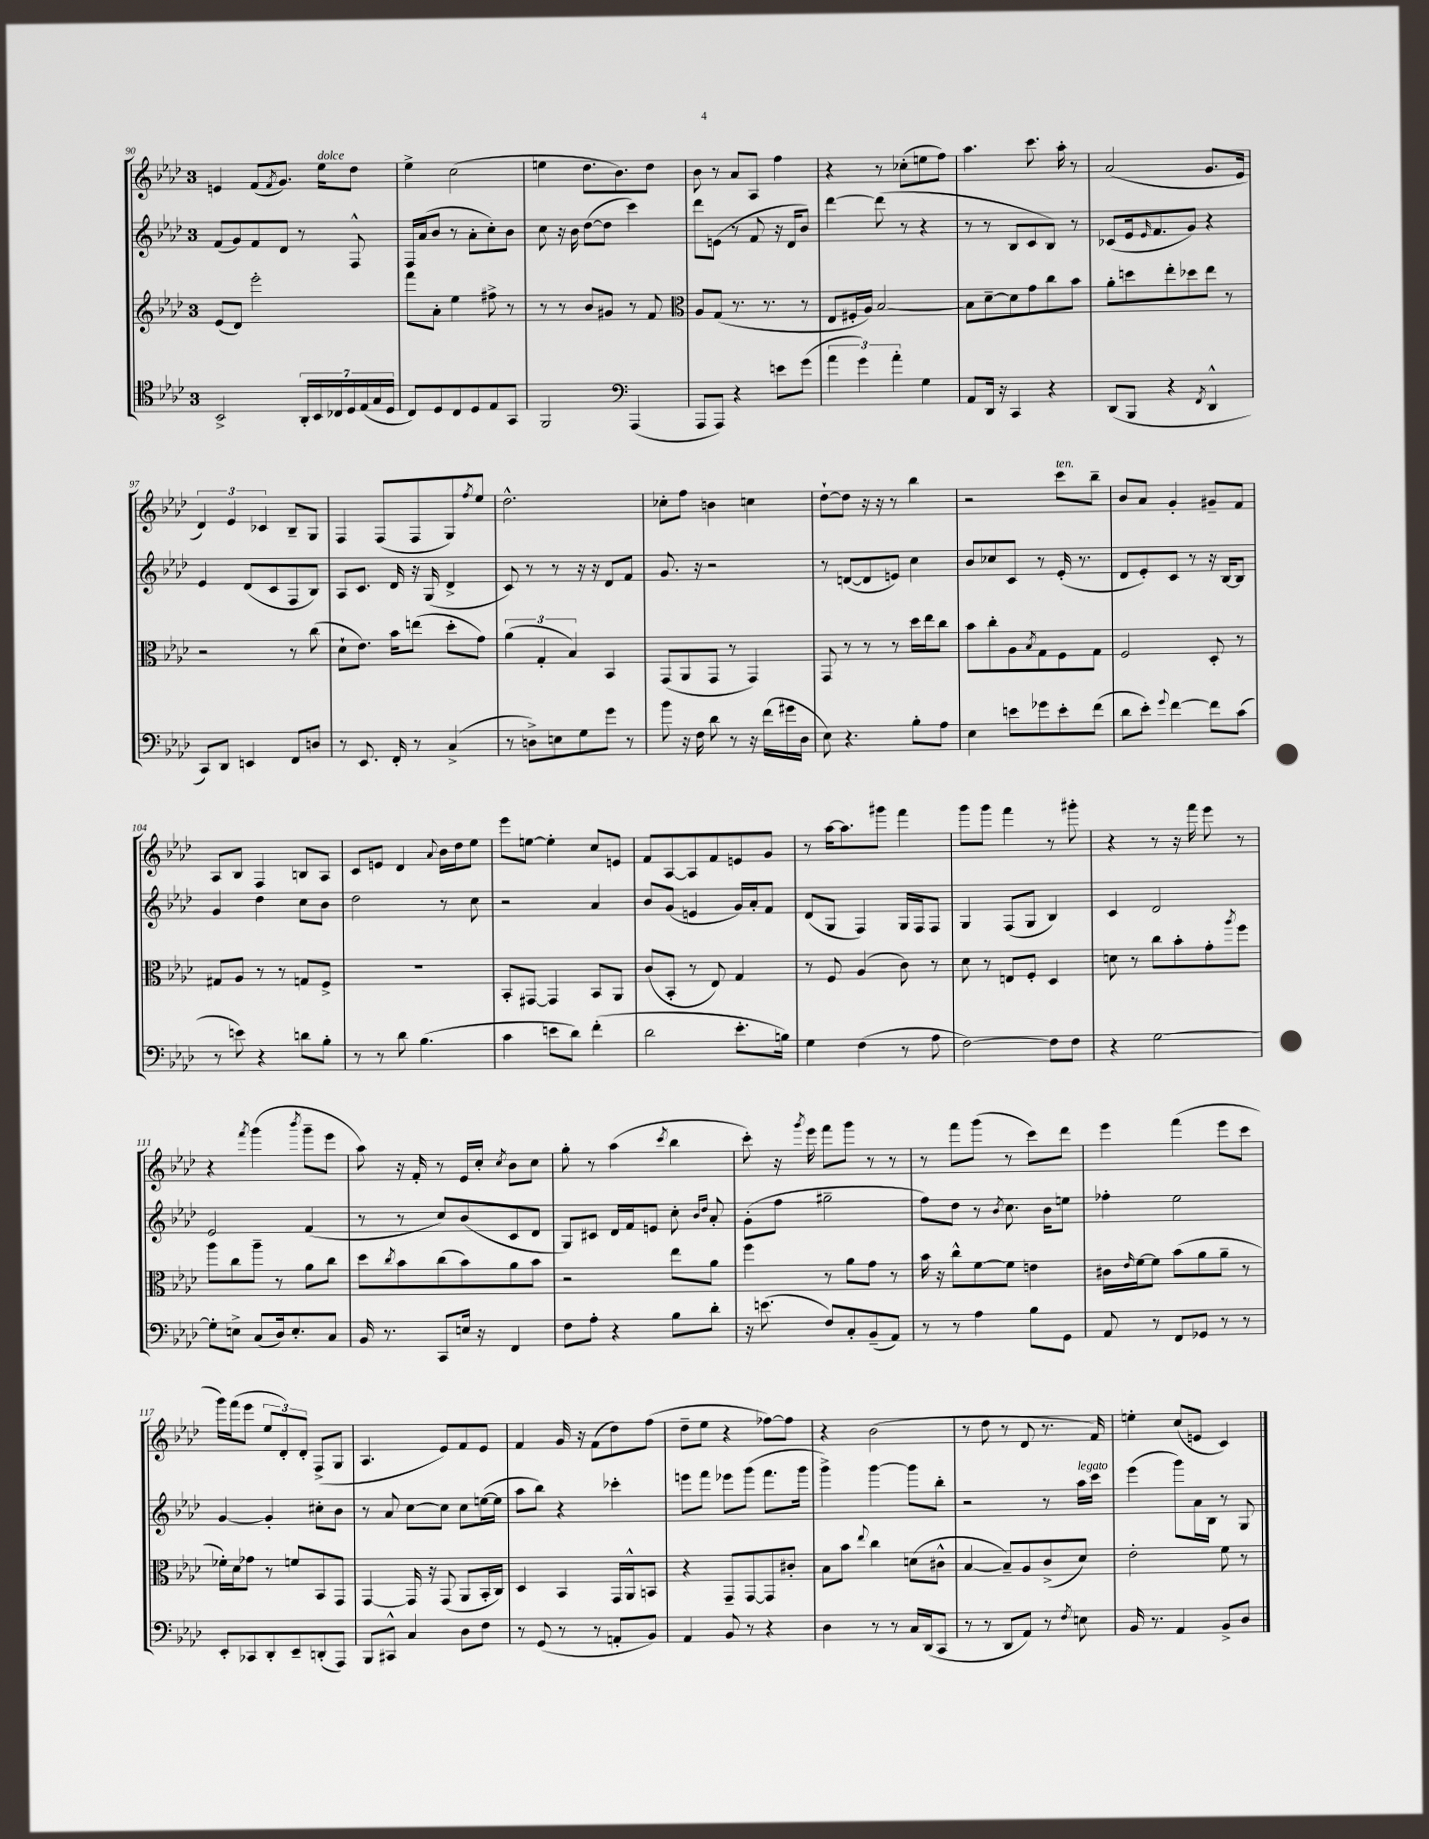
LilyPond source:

<<
\new StaffGroup <<
\new Staff = "s0" {
    \clef treble \key aes \major \once \override Staff.TimeSignature.style = #'single-digit \time 3/4
    e'4 f'8( \acciaccatura { f'8 } g'8.) ees''16^\markup { \italic "dolce" } des''8 |
    ees''4-> c''2( |
    e''4 des''8. bes'8.) des''8 |
    bes'8 r8 aes'8 aes8 f''4 |
    r4 r8 ces''8-.( e''8 f''8) |
    aes''4. c'''8. aes''16-. r8 |
    aes'2( g'8. ees'16 |
    \tuplet 3/2 { des'4) ees'4 ces'4 } bes8-- g8 |
    f4 f8( f8 g8) \acciaccatura { f''8 } ees''8 |
    des''2.-^ |
    ces''8-. f''8 b'4 c''4 |
    des''8~-! des''8 r16 r16 r8 bes''4 |
    r2 c'''8^\markup { \italic "ten." } bes''8-- |
    bes'8 aes'8 g'4-. gis'8-- f'8 |
    aes8 bes8 f4 b8 aes8 |
    c'8 e'8 des'4 \appoggiatura { aes'8 } bes'16 des''16 ees''8 |
    ees'''8 e''8~ e''4-. c''8 e'8 |
    f'8 aes8~ aes8 f'8 e'8 g'8 |
    r8 aes''16~ aes''8. gis'''8 f'''4 |
    g'''8 g'''8 f'''4 r8 gis'''8-. |
    r4 r8 r16 f'''16 ees'''8 r8 |
    r4 \acciaccatura { f'''8 } g'''4( \acciaccatura { bes'''8 } g'''8-- ees'''8 |
    aes''8) r16 f'16-. r8 ees'16 c''16-. \acciaccatura { c''8 } bes'8 c''8 |
    g''8-. r8 aes''4( \acciaccatura { c'''8 } bes''4 |
    c'''8-.) r16 \acciaccatura { g'''8 } ees'''16 f'''8 g'''8 r8 r8 |
    r8 f'''8 g'''8( r8 c'''8) des'''8 |
    ees'''4 f'''4( ees'''8 c'''8 |
    g'''16) f'''16( ees'''8 \tuplet 3/2 { ees''8 des'8-.) des'8-. } f8->( g8 |
    aes4. ees'8) f'8 ees'8 |
    f'4 g'16 r16 f'8( des''8) f''8( |
    des''8-- ees''8 r4 fes''8~) fes''8 |
    r4 bes'2( |
    r8 des''8 r8 des'8 r8. f'16) |
    e''4-. c''8( e'8 c'4) \bar "|." |
}
\new Staff = "s1" {
    \clef treble \key aes \major \once \override Staff.TimeSignature.style = #'single-digit \time 3/4
    f'8( g'8) f'8 des'8 r8 f8-^ |
    f16 aes'16( bes'8 r8 aes'8-. c''8-.) bes'8 |
    c''8 r16 bes'16 des''8~( des''8 c'''4) |
    des'''8 e'8( r8 f'8 r16 des'16 bes'8) |
    des'''4~ des'''8( r8 r4 |
    r8 r8 bes8 c'8 bes8) r8 |
    ces'8( ees'16 \grace { ees'16 } f'8. g'8) r4 |
    ees'4 des'8( c'8 f8 bes8) |
    aes8 c'8. des'16 r16 g16( des'4-> |
    c'8) r8 r8 r16 r16 des'8 f'8 |
    g'8. r16 r2 |
    r8 d'8~( d'8 e'8) c''4 |
    bes'8 ces''8 c'8 r8 ees'16-.( r8. |
    des'8 ees'8-.) c'8 r8 r16 bes16~ bes8 |
    g'4 des''4 c''8 bes'8 |
    des''2 r8 c''8 |
    r2 aes'4 |
    bes'8 g'8( e'4 g'16) aes'16-. f'8 |
    des'8( g8 f4) g16 f16 f8 |
    g4 f8( g8 bes4) |
    c'4 des'2 |
    ees'2 f'4( |
    r8 r8 c''8) bes'8( c'8 des'8 |
    g8) cis'8 des'16 f'16 e'8 c''8-. \grace { bes'16 des''16 } aes'8-. |
    g'8-.( f''8 gis''2-- |
    f''8) des''8 r8 \acciaccatura { bes'8 } c''8. bes'16 e''8 |
    fes''4-. ees''2 |
    g'4~ g'4-. cis''8-. bes'8 |
    r8 aes'8 c''8~ c''8 c''8 e''16~( e''16 |
    aes''8 bes''8) r4 ces'''4-. |
    e'''8 f'''8 ees'''8 g'''8( f'''8. g'''16 |
    g'''4->) g'''4~ g'''8 bes''8-. |
    r2 r8 aes''16^\markup { \italic "legato" } c'''16 |
    ees'''4( g'''8) aes'16 bes16 r8 g8 \bar "|." |
}
\new Staff = "s2" {
    \clef treble \key aes \major \once \override Staff.TimeSignature.style = #'single-digit \time 3/4
    ees'8( des'8) ees'''2-. |
    f'''8 aes'8-. ees''4 fis''8-> r8 |
    r8 r8 bes'8 gis'8 r8 f'8 |
    \clef alto aes8 g8( r8. r8. r8 |
    ees8 fis16-. aes16) bes2~ |
    bes8 des'8~-- des'8 g'8 c''8 bes'8 |
    aes'8-. d''8 ees''8-. des''8 ees''8 r8 |
    r2 r8 c''8( |
    des'8-! ees'8.) bes'16 e''8( des''8-. g'8) |
    \tuplet 3/2 { aes'4( g4-. bes4) } bes,4 |
    g,8( aes,8 g,8 r8 g,4) |
    g,8 r8 r8 r8 des''16 ees''16 c''8 |
    bes'8 c''8-. aes8 \acciaccatura { bes8 } g8 f8 g8 |
    f2 des8-. r8 |
    gis8 aes8 r8 r8 g8 f8-> |
    R2. |
    bes,8-. gis,8~ gis,4 bes,8 aes,8 |
    c'8( bes,8-. r8 ees8) g4 |
    r8 f8 aes4( c'8) r8 |
    des'8 r8 e8 f8-. des4 |
    d'8 r8 c''8 bes'8-. g'8-. \acciaccatura { aes''8 } f''8 |
    aes''8 c''8 aes''8-- r8 aes'8 c''8 |
    des''8 \acciaccatura { c''8 } bes'8 c''8( bes'8) aes'8 bes'8 |
    r2 ees''8 aes'8 |
    f''4 r8 aes'8 g'8 r8 |
    bes'16 r16 c''8-^ f'8~ f'8 e'4 |
    cis'16 \grace { ees'16 } f'16~ f'8 bes'8( aes'8 aes'8-- r8 |
    fes'16-.) des'16 ges'8 r8 f'8 bes,8 g,8 |
    g,4~ g,16 r16 g,8( aes,8 bes,16-. c16) |
    des4 bes,4 g,16 aes,16-^ b,8 |
    r4 g,8-- g,8~ g,8 cis'8-. |
    bes8 bes'8 \appoggiatura { ees''8 } c''4 d'8( cis'8-^ |
    bes4~ bes8--) aes8 c'8->( des'8) |
    ees'2-. f'8 r8 \bar "|." |
}
\new Staff = "s3" {
    \clef tenor \key aes \major \once \override Staff.TimeSignature.style = #'single-digit \time 3/4
    bes,2-> \tuplet 7/4 { aes,16-. bes,16 ces16 des16 ees16( g16 des16 } |
    c8) des8 c8 des8 ees8 g,8 |
    f,2 \clef bass aes,,4( |
    aes,,8 aes,,8) r4 e'8 g'8( |
    \tuplet 3/2 { aes'4 g'4) aes'4-. } g4 |
    aes,8 des,16 r16 c,4 r4 |
    des,8( bes,,8 r4 \acciaccatura { f,8 } des,4-^ |
    c,8) des,8 e,4 f,8 d8 |
    r8 ees,8. f,16-. r8 c4->( |
    r8 d8->) e8 g8 g'8 r8 |
    bes'8 r16 f16 des'8 r8 r16 f'16( gis'16 des16 |
    ees8) r4. bes8-. aes8 |
    ees4 e'8 ges'8 e'8-. f'8( |
    des'8 ees'8-.) \appoggiatura { g'8 } f'4~ f'8 c'8( |
    r8 e'8) r4 d'8 bes8-. |
    r8 r8 des'8 bes4.( |
    c'4 e'8 des'8) f'4-.( |
    des'2 ees'8.-. b16) |
    g4 f4( r8 aes8 |
    f2~) f8 f8 |
    r4 g2~ |
    g8-. e8-> c8( des16) e8.-. c8 |
    bes,16 r8. c,8 e16 r16 f,4 |
    f8 aes8-. r4 bes8 des'8-. |
    r16 e'8.( f8) c8-. bes,8--( aes,8) |
    r8 r8 aes4 bes8 g,8 |
    aes,8 r8 f,8 ges,8 r8 r8 |
    ees,8-. ces,8 des,8-. ees,8-- d,8-.( aes,,8) |
    bes,,8 cis,8-^ c4 des8 f8 |
    r8 g,8( r8 r8 a,8-. bes,8) |
    aes,4 bes,8 r8 r4 |
    des4 r8 r8 c16 des,16( c,8 |
    r8 r8 des,8 aes,8) r8 \acciaccatura { f8 } e8 |
    bes,16 r8. aes,4 bes,8-> des8 \bar "|." |
}
>>
>>
\layout { \context { \Score currentBarNumber = #90 } }
